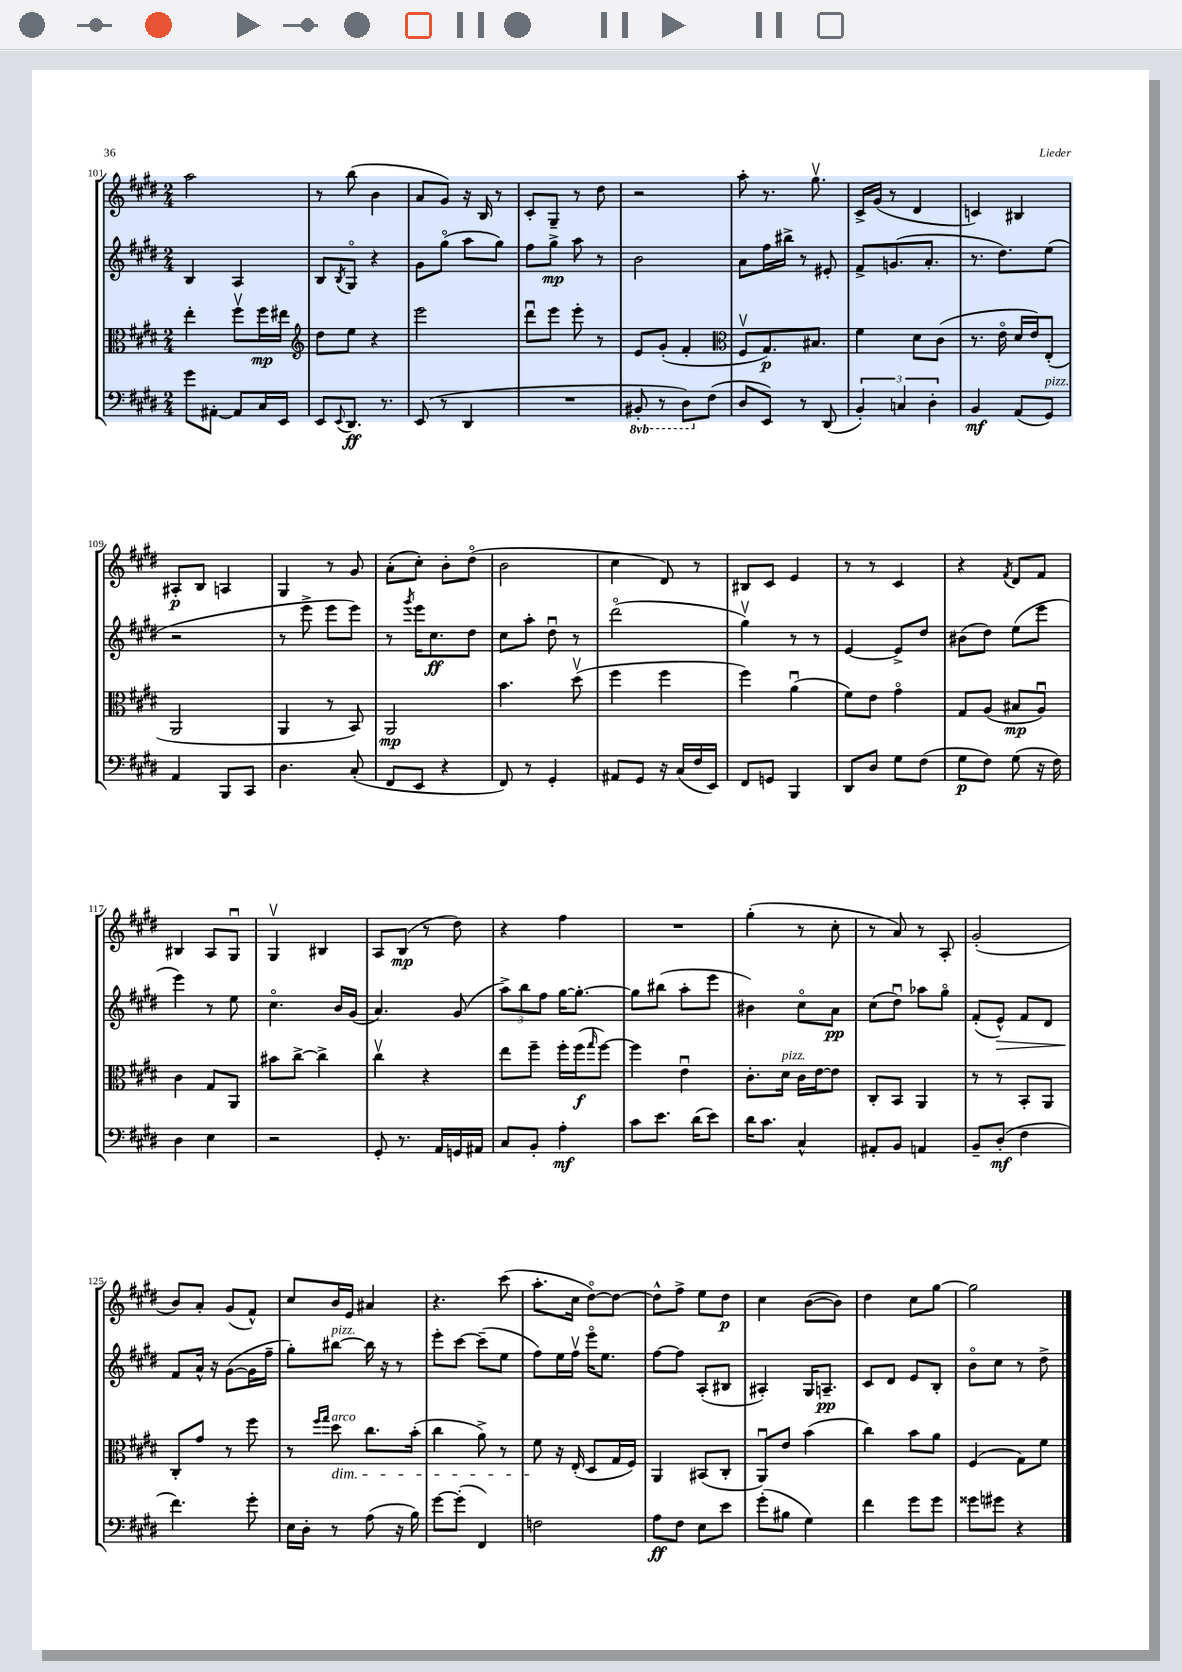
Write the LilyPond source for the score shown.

<<
\new StaffGroup <<
\new Staff = "s0" {
    \clef treble \key e \major \numericTimeSignature \time 2/4
    a''2 |
    r8 b''8( b'4 |
    a'8 gis'8) r16 b16 r8 |
    cis'8-. gis8-- r8 dis''8 |
    r2 |
    a''8-. r8. gis''8.\upbow |
    cis'16-> gis'16( r8 dis'4 |
    c'4) bis4 |
    ais8-.\p b8 a4 |
    gis4 r8 gis'8 |
    a'8-.( cis''8-.) b'8-. dis''8\flageolet( |
    b'2 |
    cis''4 dis'8) r8 |
    bis8 cis'8 e'4 |
    r8 r8 cis'4 |
    r4 \acciaccatura { fis'8 } dis'8 fis'8 |
    bis4 a8 gis8\downbow |
    gis4\upbow bis4 |
    a8 b8\mp( r8 dis''8) |
    r4 fis''4 |
    R2 |
    gis''4-.( r8 cis''8-. |
    r8 a'8) r8 a8-. |
    gis'2-.( |
    b'8) a'8-. gis'8( fis'8-^) |
    cis''8 b'16 e'16 ais'4 |
    r4. cis'''8( |
    a''8.-. cis''16 dis''8~\flageolet) dis''8~ |
    dis''8-^ fis''8-> e''8 dis''8\p |
    cis''4 b'8~( b'8) |
    dis''4 cis''8 gis''8~ |
    gis''2 \bar "|." |
}
\new Staff = "s1" {
    \clef treble \key e \major \numericTimeSignature \time 2/4
    b4 a4 |
    b8 \acciaccatura { b8 } gis8\flageolet r4 |
    gis'8 gis''8\flageolet( a''8 gis''8) |
    fis''8 gis''8->\mp a''8 r8 |
    b'2 |
    a'8 fis''16 bis''16-> r8 eis'8-. |
    fis'8-> g'8.( a'8.-. |
    r8. dis''8.) e''8( |
    r2 |
    r8 e'''8-> e'''8 e'''8) |
    r8 \acciaccatura { gis'''8 } e'''16 cis''8.\ff dis''8 |
    cis''8 a''8-. dis''8\downbow r8 |
    dis'''2\flageolet( |
    gis''4\upbow) r8 r8 |
    e'4~ e'8-> dis''8 |
    bis'8( dis''8) e''8( e'''8 |
    e'''4) r8 e''8 |
    cis''4.\flageolet b'16 gis'16( |
    a'4.) gis'8( |
    \tuplet 3/2 { a''8->) b''8 fis''8 } gis''16~ gis''8.~-. |
    gis''8 bis''8( a''8-. e'''8 |
    bis'4) cis''8\flageolet a'8\pp |
    cis''8( dis''8\downbow) aes''8 gis''8\flageolet |
    fis'8-.( e'8-^\>) fis'8 dis'8 |
    fis'8\! a'16-^ r16 gis'8~( gis'16 fis''16-- |
    gis''8-.) bis''8~^\markup { \italic "pizz." } bis''16 r16 r8 |
    e'''8-. cis'''8~ cis'''8--( e''8 |
    fis''8) e''16 fis''16\upbow e'''16\flageolet e''8. |
    fis''8~ fis''8 a8-.( bis8 |
    ais4-.) gis16 a8.--\pp |
    cis'8 dis'8 e'8 b8-. |
    b'8\flageolet cis''8 r8 dis''8-> \bar "|." |
}
\new Staff = "s2" {
    \clef alto \key e \major \numericTimeSignature \time 2/4
    e''4-. fis''8\upbow fis''16\mp eis''16 |
    \clef treble dis''8 e''8 r4 |
    e'''2 |
    dis'''8\downbow e'''8 e'''8-. r8 |
    e'8 gis'8-.( fis'4-. |
    \clef alto fis8\upbow gis8.\p) bis8. |
    fis'4 dis'8 cis'8( |
    r8. e'16\flageolet dis'16 e'16) e8-.( |
    a,2 |
    a,4 r8 b,8) |
    a,2\mp |
    b'4. dis''8\upbow( |
    fis''4 fis''4 |
    fis''4) a'4\downbow( |
    fis'8) e'8 gis'4\flageolet |
    gis8 a8( bis8\mp a8\downbow) |
    cis'4 gis8 a,8 |
    bis'8 cis''8~-> cis''4-> |
    cis''4\upbow r4 |
    e''8 fis''8-- fis''16-. fis''16\f( \grace { gis''16 } fis''8~) |
    fis''4 e'4\downbow |
    cis'8.-. dis'16^\markup { \italic "pizz." } cis'16 e'16~ e'8 |
    cis8-. b,8 a,4 |
    r8 r8 b,8-. a,8 |
    cis8-. gis'8 r8 fis''8 |
    r8 \grace { fis''16 gis''16 } dis''8\dim^\markup { \italic "arco" } cis''8. b'16-.( |
    cis''4 a'8->) r8 |
    fis'8\! r16 e16-.( dis8 gis16 fis16) |
    a,4 bis,8( cis8-. |
    a,8\downbow) e'8 b'4( |
    cis''4) b'8 a'8 |
    fis4( gis8) fis'8 \bar "|." |
}
\new Staff = "s3" {
    \clef bass \key e \major \numericTimeSignature \time 2/4 \set Staff.ottavationMarkups = #ottavation-simple-ordinals
    gis'8 ais,8~-. ais,8 cis16 e,16 |
    e,8 \appoggiatura { e,8 } dis,8.\ff r8. |
    e,8( r8 dis,4 |
    R2 |
    \ottava #-1 bis,,8-. r8 dis,8) \ottava #0 fis8( |
    dis8 e,8) r8 dis,8( |
    \tuplet 3/2 { b,4-.) c4 dis4-. } |
    b,4\mf a,8( gis,8^\markup { \italic "pizz." }) |
    a,4 b,,8 cis,8 |
    dis4. cis8-.( |
    fis,8 e,8 r4 |
    fis,8) r8 gis,4-. |
    ais,8 gis,8 r16 cis16( fis16 e,16) |
    fis,8 g,8 b,,4 |
    dis,8 dis8 gis8 fis8( |
    gis8\p fis8) gis8( r16 fis16) |
    dis4 e4 |
    r2 |
    gis,8-. r8. a,16 g,16 ais,16 |
    cis8 b,8-. a4-.\mf |
    cis'8 e'8. dis'16( e'8) |
    dis'16 cis'8. cis4-^ |
    ais,8-. b,8 a,4 |
    b,8-- dis8-.\mf( fis4 |
    fis'4.) gis'8-. |
    e16 dis16-. r8 a8( r16 b16) |
    gis'8~ gis'8-.( fis,4) |
    f2 |
    a8\ff fis8 e8 e'8 |
    gis'8-.( bis8 gis4) |
    fis'4 gis'8 gis'8 |
    gisis'8 gis'8 r4 \bar "|." |
}
>>
>>
\layout { \context { \Score currentBarNumber = #101 } }
